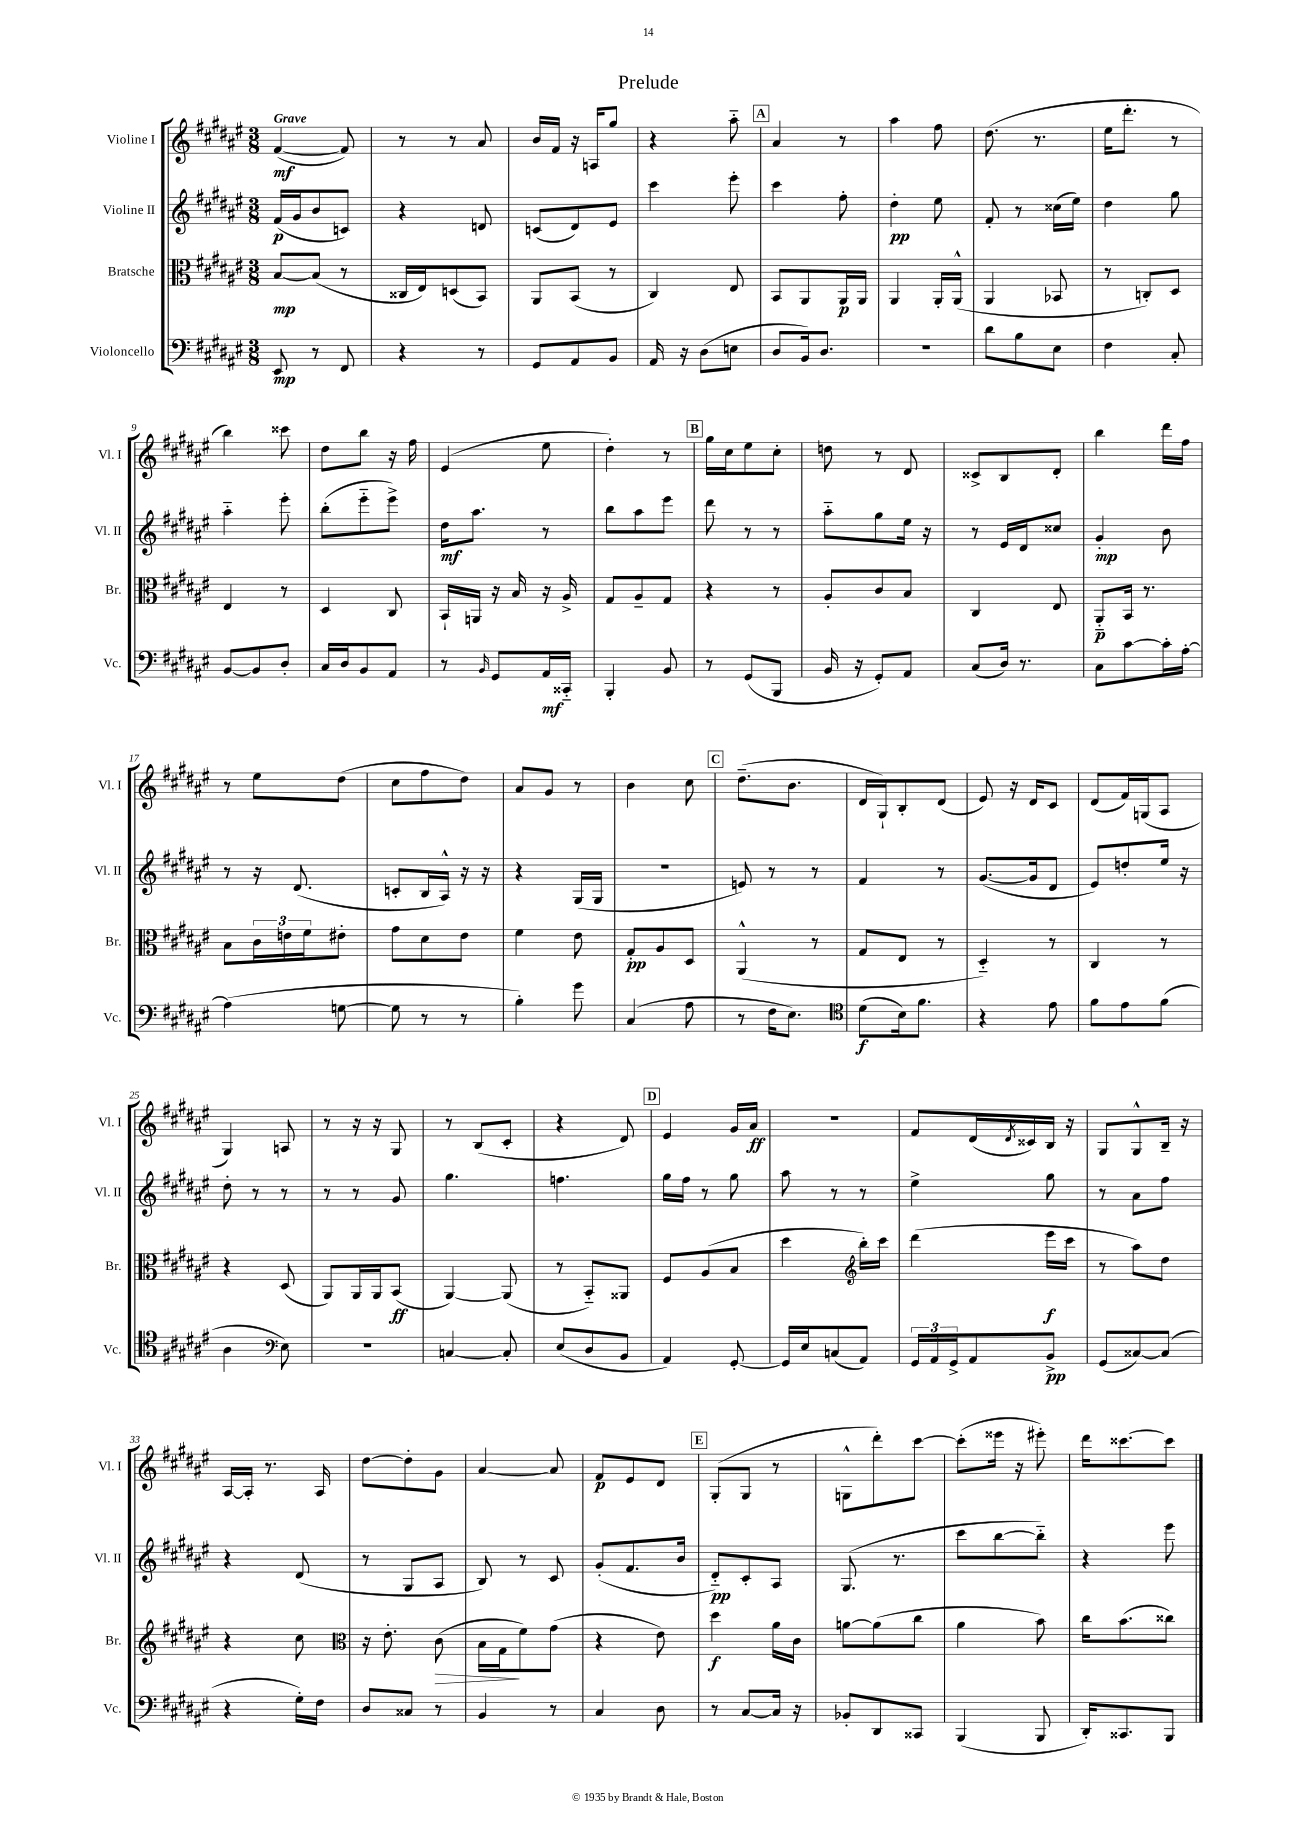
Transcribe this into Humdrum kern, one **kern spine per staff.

**kern	**dynam	**kern	**dynam	**kern	**dynam	**kern	**dynam
*part4	*part4	*part3	*part3	*part2	*part2	*part1	*part1
*staff4	*staff4	*staff3	*staff3	*staff2	*staff2	*staff1	*staff1
*I"Violoncello	*	*I"Bratsche	*	*I"Violine II	*	*I"Violine I	*
*I'Vc.	*	*I'Br.	*	*I'Vl. II	*	*I'Vl. I	*
*clefF4	*	*clefC3	*	*clefG2	*	*clefG2	*
*k[f#c#g#d#a#e#]	*	*k[f#c#g#d#a#e#]	*	*k[f#c#g#d#a#e#]	*	*k[f#c#g#d#a#e#]	*
*M3/8	*	*M3/8	*	*M3/8	*	*M3/8	*
=1	=1	=1	=1	=1	=1	=1	=1
!	!	!	!	!	!	!LO:TX:a:B:t=Grave	!
8EE#/	mp	[8B/L	mp	(16f#/LL	p	([4f#/	mf
.	.	.	.	16g#/J	.	.	.
8r	.	(8B/J]	.	8b/	.	.	.
8FF#/	.	8r	.	8cn/J)	.	8f#/])	.
=2	=2	=2	=2	=2	=2	=2	=2
4r	.	16C##X/LL	.	4r	.	8r	.
.	.	16E#/J)	.	.	.	.	.
.	.	(8Dn/	.	.	.	8r	.
8r	.	8BB/J)	.	8dn/	.	8a#/	.
=3	=3	=3	=3	=3	=3	=3	=3
8GG#/L	.	8AA#/L	.	(8cn/L	.	16b/LL	.
.	.	.	.	.	.	16f#/JJ	.
8AA#/	.	(8BB/J	.	8d#/)	.	16r	.
.	.	.	.	.	.	16An/KL	.
8BB/J	.	8r	.	8e#/J	.	8gg#/J	.
=4	=4	=4	=4	=4	=4	=4	=4
16AA#/	.	4C#/)	.	4ccc#\	.	4r	.
16r	.	.	.	.	.	.	.
(8D#\L	.	.	.	.	.	.	.
8En\J	.	8E#/	.	8eee#'\	.	8aa#\	.
!!LO:REH:place=s1:t=A
=5	=5	=5	=5	=5	=5	=5	=5
8D#/L	.	8BB/L	.	4ccc#\	.	4a#/	.
16BB/k)	.	8AA#/	.	.	.	.	.
8.D#/J	.	.	.	.	.	.	.
.	.	16AA#/L	p	8ff#'\	.	8r	.
.	.	16AA#/JJ	.	.	.	.	.
=6	=6	=6	=6	=6	=6	=6	=6
4.r	.	4AA#/	.	4dd#'\	pp	4aa#\	.
.	.	16AA#'/LL	.	8ee#\	.	8ff#\	.
.	.	(16AA#^^/JJ	.	.	.	.	.
=7	=7	=7	=7	=7	=7	=7	=7
8d#\L	.	4AA#/	.	8f#'/	.	(8.dd#\	.
8B\	.	.	.	8r	.	.	.
.	.	.	.	.	.	8.r	.
8E#\J	.	8BB-X/	.	(16cc##X\LL	.	.	.
.	.	.	.	16ee#\JJ)	.	.	.
=8	=8	=8	=8	=8	=8	=8	=8
4F#\	.	8r	.	4dd#\	.	16ee#\KL	.
.	.	.	.	.	.	8.ddd#'\J	.
.	.	8Cn'/L)	.	.	.	.	.
8C#'/	.	8D#/J	.	8gg#\	.	8r	.
!!LO:LB:g=z
=9	=9	=9	=9	=9	=9	=9	=9
[8BB/L	.	4E#/	.	4aa#\	.	4bb\)	.
8BB/]	.	.	.	.	.	.	.
8D#'/J	.	8r	.	8eee#'\	.	8ccc##X\	.
=10	=10	=10	=10	=10	=10	=10	=10
16C#/LL	.	4D#/	.	(8bb'\L	.	8dd#\L	.
16D#/J	.	.	.	.	.	.	.
8BB/	.	.	.	8eee#\	.	8bb\J	.
8AA#/J	.	8C#/	.	8eee#^\J)	.	16r	.
.	.	.	.	.	.	16ff#\	.
=11	=11	=11	=11	=11	=11	=11	=11
8r	.	16BB`/LL	.	16dd#\KL	mf	(4e#/	.
.	.	16AAn/JJ	.	8.aa#\J	.	.	.
16qqBB/	.	.	.	.	.	.	.
8GG#/L	.	16r	.	.	.	.	.
.	.	16B/	.	.	.	.	.
16AA#/L	mf	16r	.	8r	.	8ee#\	.
16CC##X/JJ	.	16A#^/	.	.	.	.	.
=12	=12	=12	=12	=12	=12	=12	=12
4BBB'/	.	8G#/L	.	8bb\L	.	4dd#'\)	.
.	.	8A#~/	.	8aa#\	.	.	.
8BB/	.	8G#/J	.	8eee#\J	.	8r	.
!!LO:REH:place=s1:t=B
=13	=13	=13	=13	=13	=13	=13	=13
8r	.	4r	.	8ddd#\	.	16gg#\LL	.
.	.	.	.	.	.	16cc#\J	.
(8GG#/L	.	.	.	8r	.	8ee#\	.
8BBB/J	.	8r	.	8r	.	8cc#'\J	.
=14	=14	=14	=14	=14	=14	=14	=14
16BB/	.	8A#'/L	.	8aa#\L	.	8ddn\	.
16r	.	.	.	.	.	.	.
8GG#'/L)	.	8c#/	.	8gg#\	.	8r	.
8AA#/J	.	8B/J	.	16ee#\Jk	.	8d#/	.
.	.	.	.	16r	.	.	.
=15	=15	=15	=15	=15	=15	=15	=15
(8C#/L	.	4C#/	.	8r	.	8c##X^/L	.
16D#/Jk)	.	.	.	16e#/LL	.	8B/	.
8.r	.	.	.	16d#/J	.	.	.
.	.	8E#/	.	8cc##X/J	.	8d#'/J	.
=16	=16	=16	=16	=16	=16	=16	=16
8C#\L	.	8AA#/L	p	4g#'/	mp	4bb\	.
[8c#\	.	16BB/Jk	.	.	.	.	.
.	.	8.r	.	.	.	.	.
16c#'\L]	.	.	.	8b\	.	16ddd#\LL	.
[16A#'\JJ	.	.	.	.	.	16ff#\JJ	.
!!LO:LB:g=z
=17	=17	=17	=17	=17	=17	=17	=17
(4A#\]	.	8B\L	.	8r	.	8r	.
.	.	24c#\L	.	16r	.	8ee#\L	.
.	.	24en\	.	.	.	.	.
.	.	.	.	(8.d#/	.	.	.
.	.	24f#\J	.	.	.	.	.
[8Gn\	.	8e#X'\J	.	.	.	(8dd#\J	.
=18	=18	=18	=18	=18	=18	=18	=18
8G\]	.	8g#\L	.	8cn'/L	.	8cc#\L	.
8r	.	8d#\	.	16B/L	.	8ff#\	.
.	.	.	.	16A#^^/JJ)	.	.	.
8r	.	8e#\J	.	16r	.	8dd#\J)	.
.	.	.	.	16r	.	.	.
=19	=19	=19	=19	=19	=19	=19	=19
4B'\)	.	4f#\	.	4r	.	8a#/L	.
.	.	.	.	.	.	8g#/J	.
8g#\	.	8e#\	.	(16G#/LL	.	8r	.
.	.	.	.	16G#/JJ	.	.	.
=20	=20	=20	=20	=20	=20	=20	=20
(4C#/	.	8G#'/L	pp	4.r	.	4b\	.
.	.	8A#/	.	.	.	.	.
8A#\	.	8D#/J	.	.	.	8cc#\	.
!!LO:REH:place=s1:t=C
=21	=21	=21	=21	=21	=21	=21	=21
8r	.	(4AA#^^/	.	8en/)	.	(8.dd#~\L	.
16F#\KL	.	.	.	8r	.	.	.
8.E#\J)	.	.	.	.	.	8.b\J	.
.	.	8r	.	8r	.	.	.
=22	=22	=22	=22	=22	=22	=22	=22
*clefC4	*	*	*	*	*	*	*
(8d#\L	f	8G#/L	.	4f#/	.	16d#/LL	.
.	.	.	.	.	.	16G#`/J)	.
16B\k)	.	8E#/J	.	.	.	8B'/	.
8.f#\J	.	.	.	.	.	.	.
.	.	8r	.	8r	.	(8d#/J	.
=23	=23	=23	=23	=23	=23	=23	=23
4r	.	4D#/)	.	([8.g#/L	.	8e#/)	.
.	.	.	.	.	.	16r	.
.	.	.	.	16g#/k]	.	16d#/KL	.
8e#\	.	8r	.	8d#/J	.	8c#/J	.
=24	=24	=24	=24	=24	=24	=24	=24
8f#\L	.	4C#/	.	8e#/L)	.	(8d#/L	.
8e#\	.	.	.	8ddn'/	.	16f#/L)	.
.	.	.	.	.	.	(16Gn/J	.
(8f#\J	.	8r	.	16ee#/Jk	.	8A#/J	.
.	.	.	.	16r	.	.	.
!!LO:LB:g=z
=25	=25	=25	=25	=25	=25	=25	=25
4A#\	.	4r	.	8dd#'\	.	4G#/)	.
.	.	.	.	8r	.	.	.
*clefF4	*	*	*	*	*	*	*
8E#\)	.	(8D#/	.	8r	.	8An/	.
=26	=26	=26	=26	=26	=26	=26	=26
4.r	.	8AA#/L)	.	8r	.	8r	.
.	.	16AA#/L	.	8r	.	16r	.
.	.	16AA#/J	.	.	.	16r	.
.	.	(8BB/J	ff	8g#/	.	8G#/	.
=27	=27	=27	=27	=27	=27	=27	=27
[4Cn/	.	[4AA#/)	.	4.gg#\	.	8r	.
.	.	.	.	.	.	(8B/L	.
8C'/]	.	(8AA#/]	.	.	.	8c#'/J	.
=28	=28	=28	=28	=28	=28	=28	=28
(8E#/L	.	8r	.	4.ffn\	.	4r	.
8D#/	.	8BB/L)	.	.	.	.	.
8BB/J	.	8AA##X/J	.	.	.	8d#/)	.
!!LO:REH:place=s1:t=D
=29	=29	=29	=29	=29	=29	=29	=29
4AA#/)	.	8F#/L	.	16gg#\LL	.	4e#/	.
.	.	.	.	16ff#\JJ	.	.	.
.	.	(8A#/	.	8r	.	.	.
[8GG#'/	.	8B/J	.	8gg#\	.	16g#/LL	.
.	.	.	.	.	.	16a#/JJ	ff
=30	=30	=30	=30	=30	=30	=30	=30
16GG#/LL]	.	4dd#\	.	8aa#\	.	4.r	.
16E#/J	.	.	.	.	.	.	.
(8Cn/	.	.	.	8r	.	.	.
*	*	*clefG2	*	*	*	*	*
8AA#/J)	.	16bb'\LL)	.	8r	.	.	.
.	.	16ccc#\JJ	.	.	.	.	.
=31	=31	=31	=31	=31	=31	=31	=31
24GG#/LL	.	(4ddd#\	.	4ee#^\	.	8f#/L	.
24AA#/	.	.	.	.	.	.	.
24GG#^/J	.	.	.	.	.	.	.
8AA#/	.	.	.	.	.	(16d#/L	.
.	.	.	.	.	.	8qd#/	.
.	.	.	.	.	.	16c##X/)	.
8BB^/J	pp	16eee#\LL	f	8gg#\	.	16B/JJ	.
.	.	16ccc#\JJ	.	.	.	16r	.
=32	=32	=32	=32	=32	=32	=32	=32
(8GG#/L	.	8r	.	8r	.	8G#/L	.
[8C##X/)	.	8aa#\L)	.	8a#\L	.	8G#^^/	.
(8C##/J]	.	8dd#\J	.	8ff#\J	.	16B~/Jk	.
.	.	.	.	.	.	16r	.
!!LO:LB:g=z
=33	=33	=33	=33	=33	=33	=33	=33
4r	.	4r	.	4r	.	[16A#/LL	.
.	.	.	.	.	.	16A#'/JJ]	.
.	.	.	.	.	.	8.r	.
16G#'\LL)	.	8cc#\	.	(8d#/	.	.	.
16F#\JJ	.	.	.	.	.	16A#/	.
=34	=34	=34	=34	=34	=34	=34	=34
*	*	*clefC3	*	*	*	*	*
8D#/L	.	16r	.	8r	.	[8dd#\L	.
.	.	8.e#'\	.	.	.	.	.
8C##X/J	.	.	.	8G#/L	.	8dd#'\]	.
!	!	!	!LO:HP:b	!	!	!	!
8r	.	(8c#\	>	8A#/J	.	8g#\J	.
=35	=35	=35	=35	=35	=35	=35	=35
4BB/	.	16B\LL	.	8B/)	.	[4a#/	.
.	.	16G#\J	.	.	.	.	.
.	.	8f#\)	]	8r	.	.	.
8r	.	(8g#\J	.	8c#/	.	8a#/]	.
=36	=36	=36	=36	=36	=36	=36	=36
4C#/	.	4r	.	(8g#'/L	.	8f#/L	p
.	.	.	.	8.f#/	.	8e#/	.
8D#\	.	8e#\)	.	.	.	8d#/J	.
.	.	.	.	16b/Jk	.	.	.
!!LO:REH:place=s1:t=E
=37	=37	=37	=37	=37	=37	=37	=37
8r	.	4dd#\	f	8d#/L)	pp	(8G#'/L	.
[8C#/L	.	.	.	8c#'/	.	8G#/J	.
16C#/Jk]	.	16a#\LL	.	8A#/J	.	8r	.
16r	.	16c#\JJ	.	.	.	.	.
=38	=38	=38	=38	=38	=38	=38	=38
8BB-X'/L	.	[8an\L	.	(8.G#/	.	8Gn^^\L	.
8DD#/	.	(8a\]	.	.	.	8ddd#'\)	.
.	.	.	.	8.r	.	.	.
8CC##X/J	.	8cc#\J	.	.	.	[8ccc#\J	.
=39	=39	=39	=39	=39	=39	=39	=39
(4BBB/	.	4a#\	.	8ccc#\L	.	(8ccc#'\L]	.
.	.	.	.	[8bb\	.	16eee##X\Jk	.
.	.	.	.	.	.	16r	.
8BBB/	.	8b\)	.	8bb\J])	.	8eee#X'\)	.
=40	=40	=40	=40	=40	=40	=40	=40
16DD#'/KL)	.	16cc#\KL	.	4r	.	16ddd#\KL	.
8.CC##X/	.	(8.b\	.	.	.	[8.ccc##X\	.
8BBB/J	.	8cc##X\J)	.	8eee#\	.	8ccc##\J]	.
==	==	==	==	==	==	==	==
*-	*-	*-	*-	*-	*-	*-	*-
